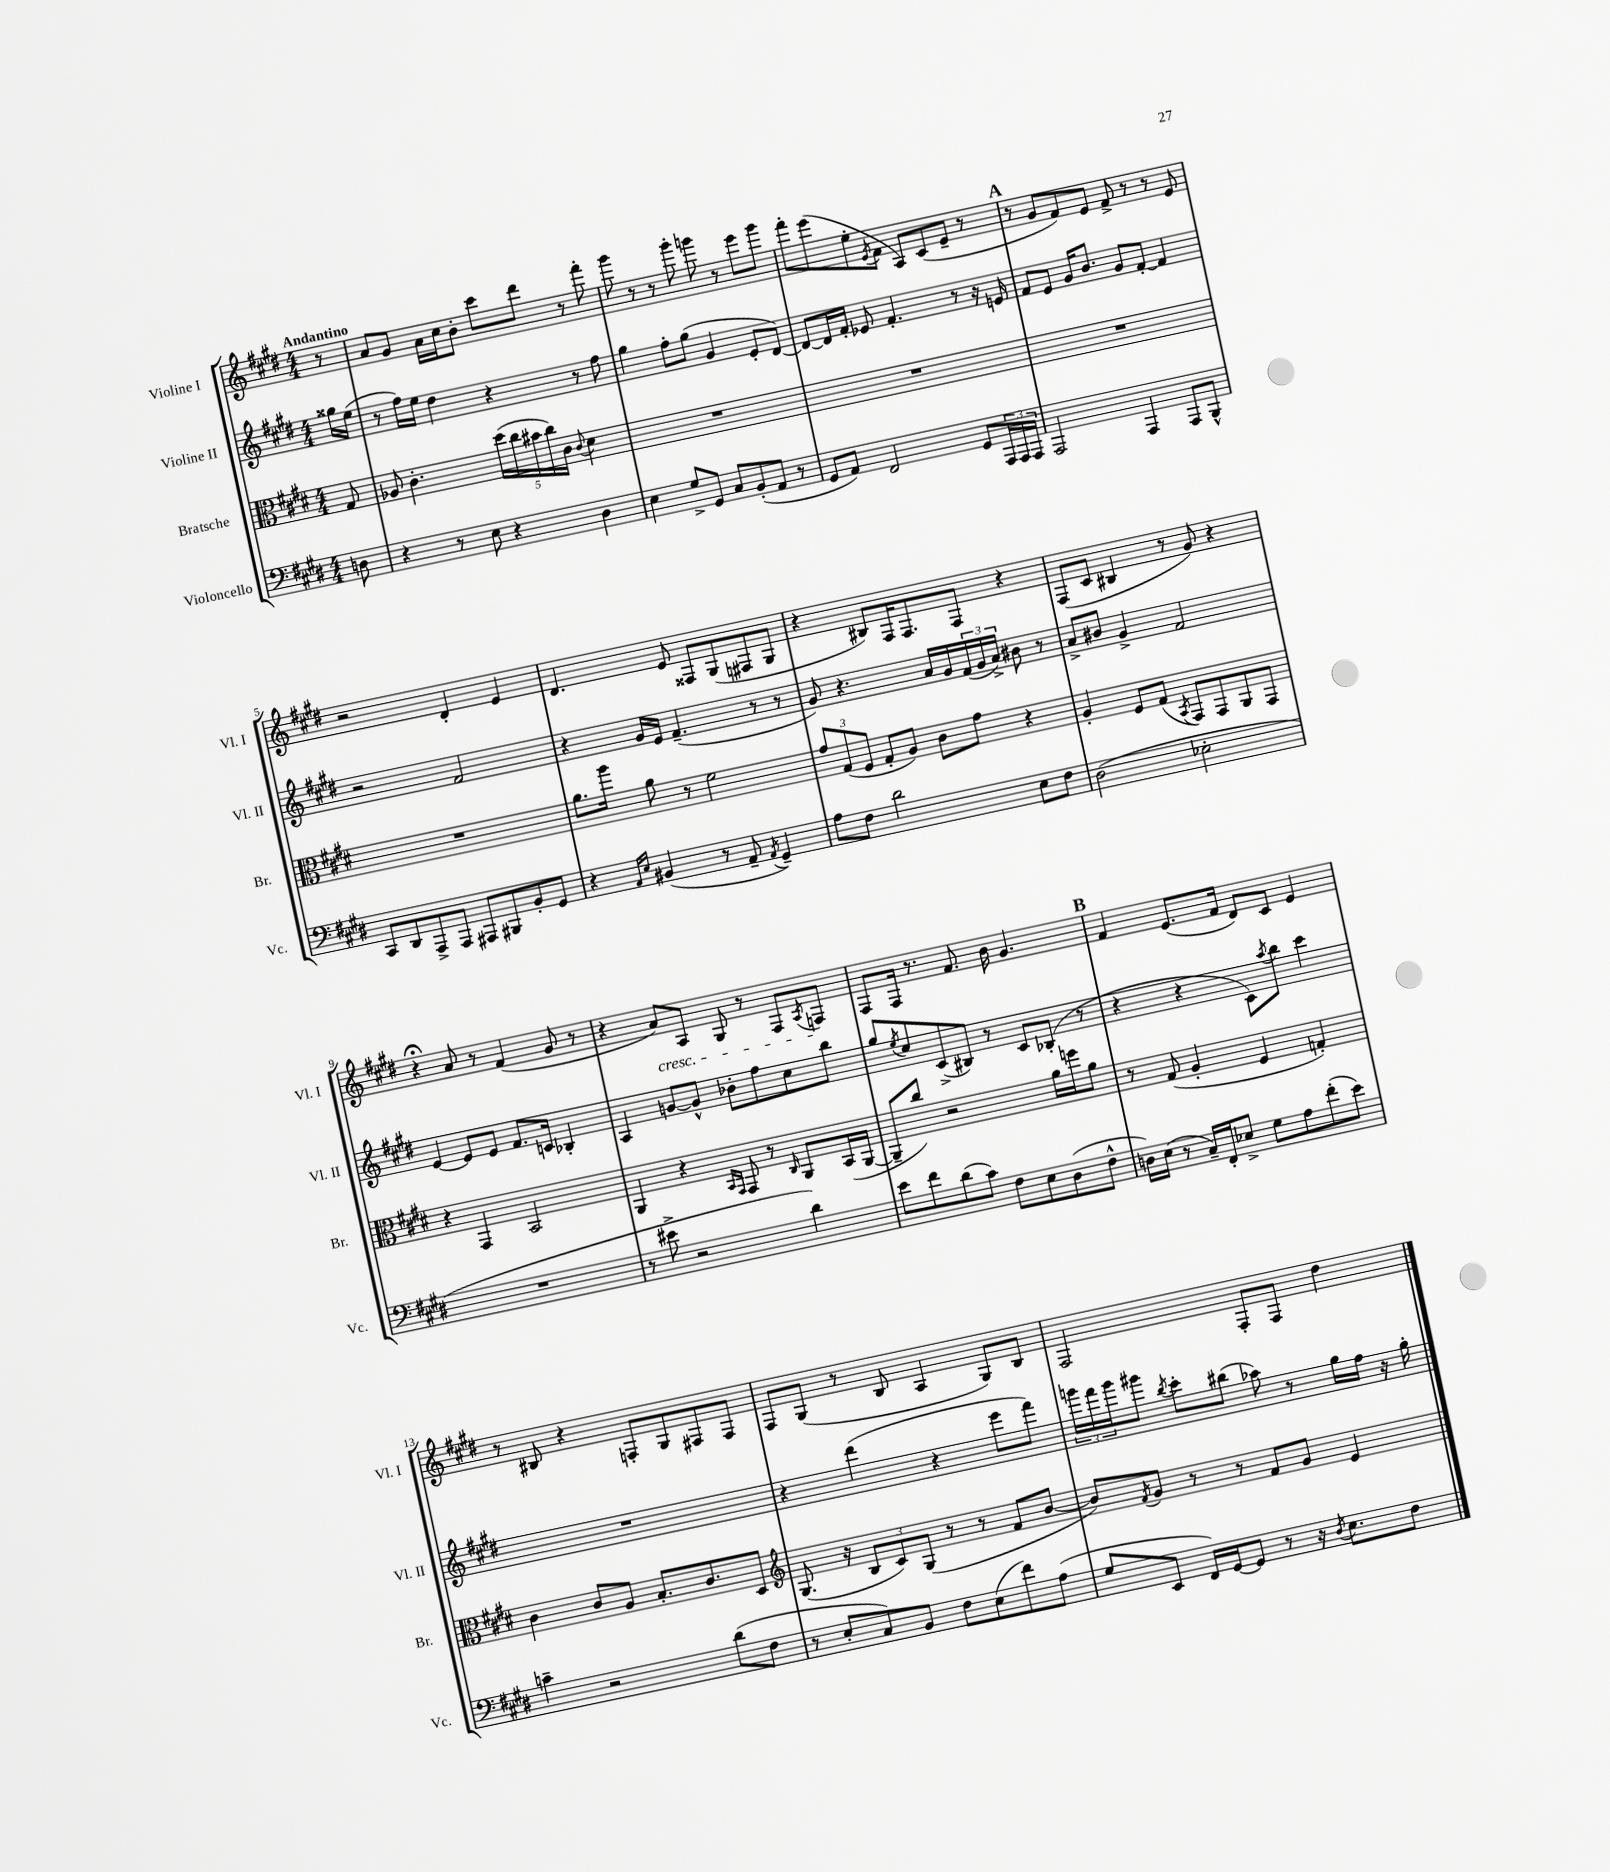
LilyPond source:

<<
\new StaffGroup <<
\new Staff = "s0" \with { instrumentName = "Violine I" shortInstrumentName = "Vl. I" } {
    \clef treble \key e \major \numericTimeSignature \time 4/4 \partial 8 \tempo "Andantino"
    r8 |
    a'8 gis'8 a'16 cis''16 b'8-. cis'''8 dis'''8 r8 fis'''8-. |
    gis'''8 r8 r8 gis'''8-. g'''8 r8 e'''8 g'''8 |
    fis'''8-. e'''8( e''8-. \acciaccatura { e'8 } fis'8 a8) cis'8( e'8-- r8 |
    \mark \markup { \bold "A" } r8 gis'8 fis'8) e'8 fis'8-> r8 r8 e'8 |
    r2 dis'4-. e'4 |
    dis'4. e'8 fisis8 gis8( fis8 gis8 |
    r4 bis8) fis16 fis8. fis8 r4 |
    fis8( cis'8 bis4 r8 gis'8) r4 |
    r4\fermata a'8 r8 fis'4( gis'8 r8 |
    r4 a'8\cresc) a8 gis8 r8 fis8 \acciaccatura { a8 } f8\! |
    fis8 fis16 r8. fis'8. b'16 gis'4. |
    \mark \markup { \bold "B" } fis'4 e'8.( fis'16 dis'8) cis'8 e'4 |
    r8 bis8 r4 f8-. gis8 fis8 fis8 |
    fis8 gis8( r8 b8 a4 gis8) b8 |
    fis2 fis8-. fis8 dis''4 \bar "|." |
}
\new Staff = "s1" \with { instrumentName = "Violine II" shortInstrumentName = "Vl. II" } {
    \clef treble \key e \major \numericTimeSignature \time 4/4 \partial 8
    gisis''16 e''16( |
    r8 fis''16) e''16 dis''4 r4 r8 fis''8 |
    gis''4 fis''8-. gis''8( gis'4 e'8-. dis'8~) |
    dis'8~ dis'16 fis'16-. ees'8 fis'4.-. r8 r16 e'16 |
    \mark \markup { \bold "A" } fis'8 e'8 gis'16 b'8. gis'8 fis'8~-. fis'4 |
    r2 fis'2 |
    r4 gis'16 e'16 fis'4.--( r8 r8 |
    gis'8) r4. a'16 gis'16 \tuplet 3/2 { fis'16( gis'16 a'16->) } bis'8 r8 |
    a'8-> bis'8 gis'4-> fis'2 |
    e'4~ e'8 e'8 fis'8. c'16 bes4-. |
    a4 g'8~ g'8-^ bes'8-. fis''8 cis''8 b''8 |
    gis''8 \acciaccatura { e''8 } cis''8 cis'8->( bis8) r8 cis'8 bes8-.( r8 |
    \mark \markup { \bold "B" } r4 r4 cis'8) \acciaccatura { a''8 } b''8 cis'''4 |
    R1 |
    r4 dis'''4( r4 e'''8 fis'''8) |
    \tuplet 3/2 { g'''16 fis'''16 g'''16 } gis'''8 \acciaccatura { b''8 } cis'''8-. bis''8( aes''8) r8 gis''16 fis''16 r16 gis''16-. \bar "|." |
}
\new Staff = "s2" \with { instrumentName = "Bratsche" shortInstrumentName = "Br." } {
    \clef alto \key e \major \numericTimeSignature \time 4/4 \partial 8
    gis8 |
    aes8 cis'4.-. \tuplet 5/4 { dis''16( cis''16 bis'16 cis''16) cis'16 } \appoggiatura { cis'8 } dis'4 |
    R1 |
    R1 |
    \mark \markup { \bold "A" } R1 |
    R1 |
    a'8. a''16 a'8 r8 fis'2 |
    \tuplet 3/2 { gis'8 gis8( fis8 } gis8-. a8) cis'8 gis'8 r4 |
    a4-. fis8 gis8( \acciaccatura { b,8 } gis,8) gis,8 a,8 gis,8 |
    r4 gis,4 b,2 |
    a,4 r4 \grace { b,16 gis,16 } gis,8 r8 \grace { cis16 } a,8 b,16( a,16~ |
    a,8-- cis''8) r2 a'16 f''16 a'8 |
    \mark \markup { \bold "B" } r8 gis8( a4-. fis4 g4-.) |
    cis'4 cis'8 a8 b8.-. cis'8. dis8 |
    \clef treble gis8.( r16 \tuplet 3/2 { b8 cis'8) gis8( } r8 r8 fis'8 b'8~ |
    b'8) \acciaccatura { fis'8 } gis'8 r8 r8 fis'8 gis'8 e'4 \bar "|." |
}
\new Staff = "s3" \with { instrumentName = "Violoncello" shortInstrumentName = "Vc." } {
    \clef bass \key e \major \numericTimeSignature \time 4/4 \partial 8
    d8 |
    r4 r8 e8 r4 dis4 |
    e4 gis8-> gis,8 cis8 b,8-.( a,8 r8 |
    gis,8 a,8) fis,2 gis,8 \tuplet 3/2 { a,,16 a,,16 a,,16 } |
    \mark \markup { \bold "A" } a,,2 a,,4 a,,8 b,,8-^ |
    cis,8 dis,8 a,,8-> a,,8 ais,,8 bis,,8 b,8-. gis,8 |
    r4 \grace { a,16 e16 } bis,4( r8 a,8-- \acciaccatura { a,8 } gis,4--) |
    a8 fis8 dis'2 e8 fis8 |
    dis2( ees2-. |
    R1 |
    r8 eis'8-> r2 dis'4) |
    e'8 fis'8 dis'8( cis'8) fis8 e8 dis8( fis8-^ |
    \mark \markup { \bold "B" } d16) e16( r8 cis16--) fis,16-. ees8-> gis8 a8 fis'8-.( e'8) |
    c'4-- r2 dis'8( fis8 |
    r8 e8-. cis8) b,8 fis8 e8( fis'8) a8( |
    gis8 e,8 fis,16) gis,16~ gis,8 r8 r16 \acciaccatura { dis8 } e8. fis8 \bar "|." |
}
>>
>>
